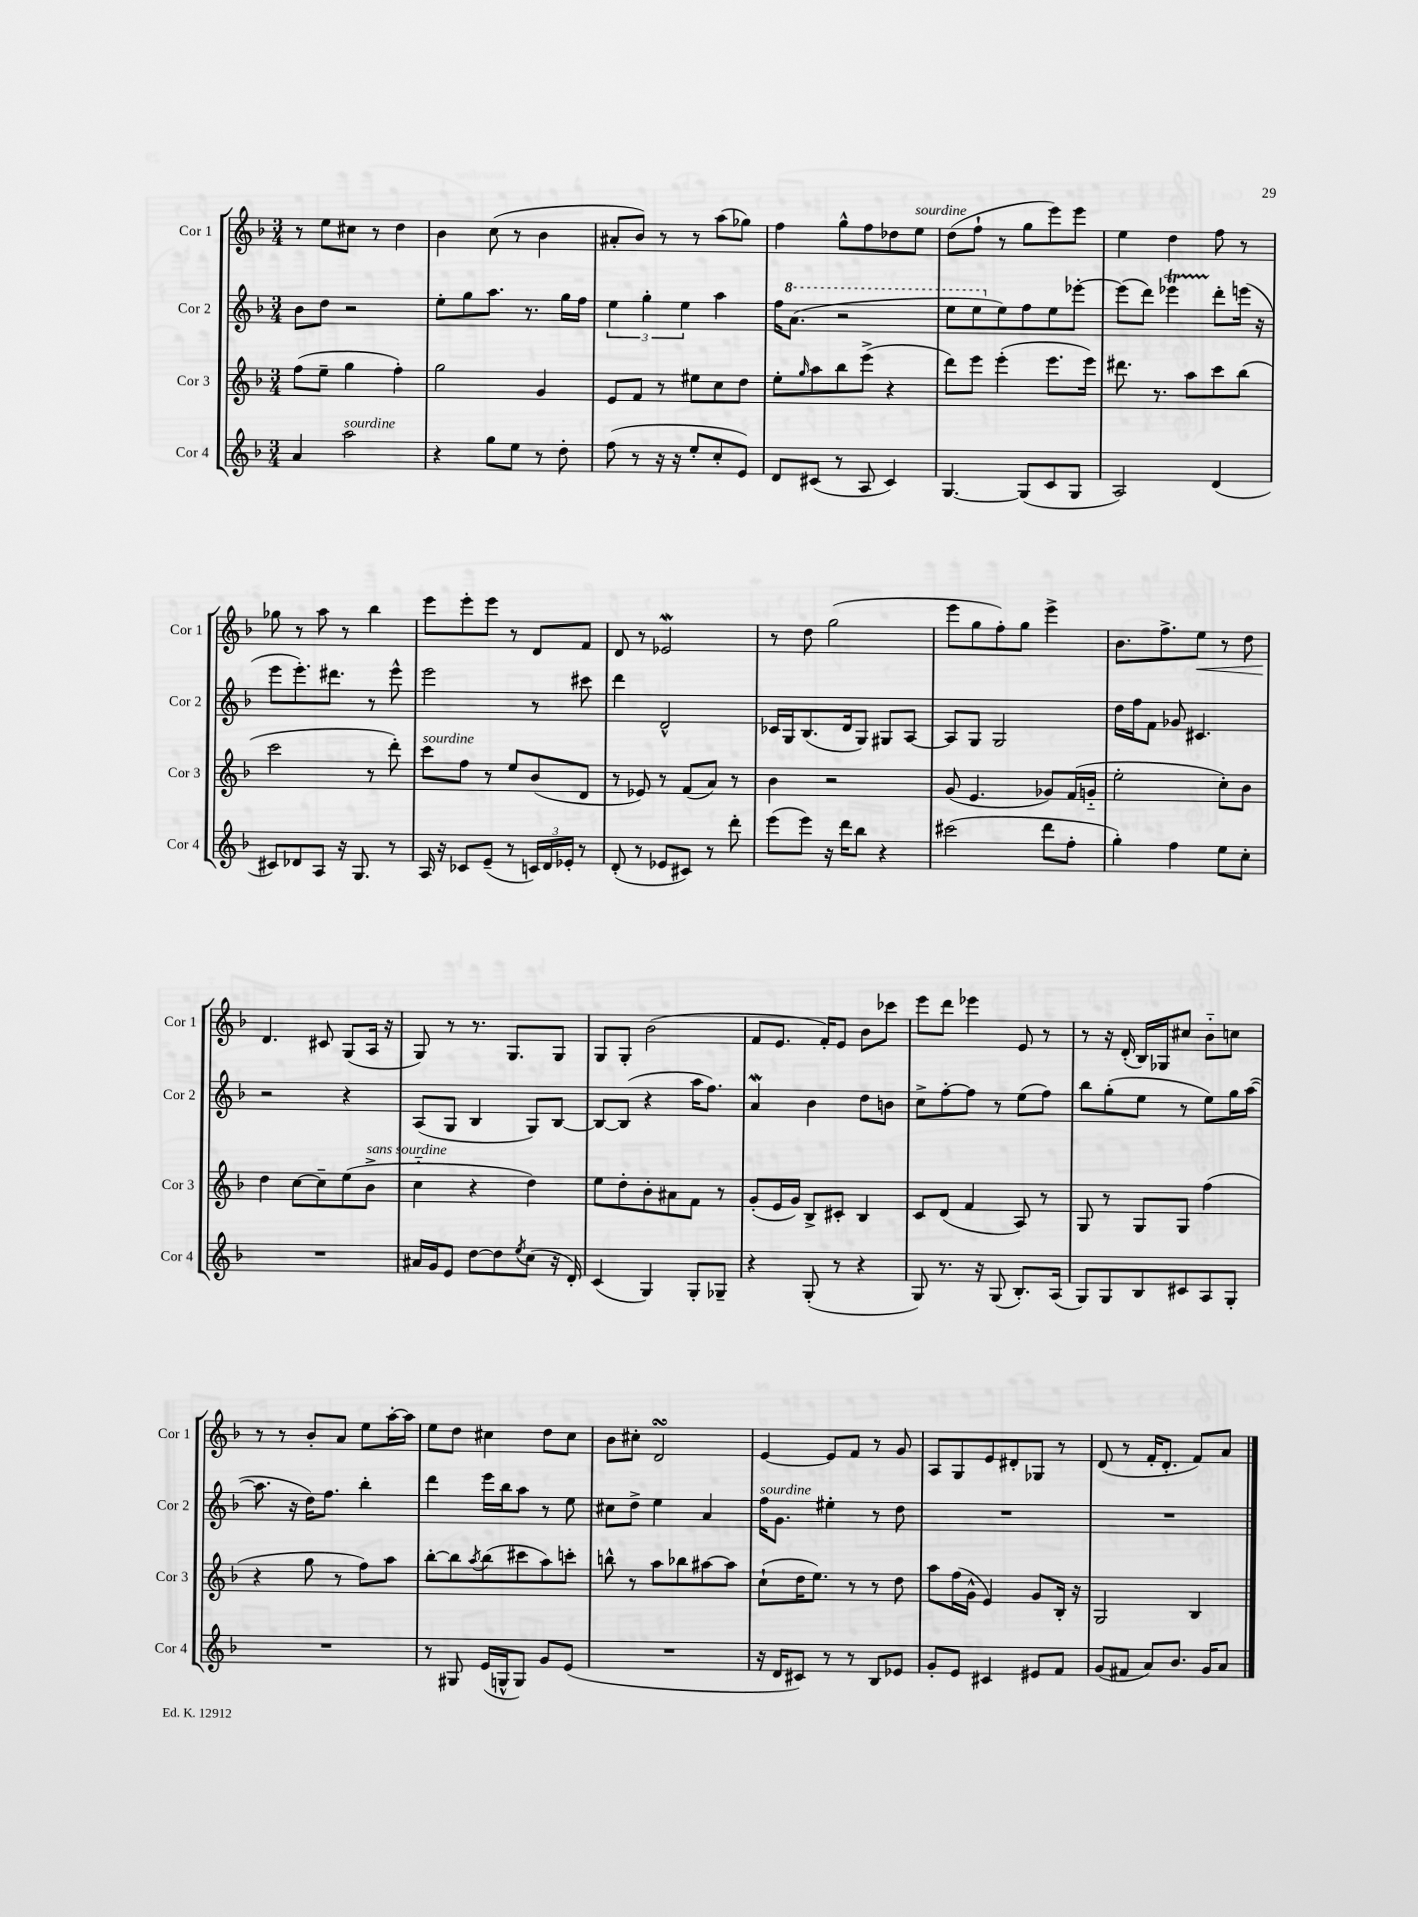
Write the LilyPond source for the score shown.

<<
\new StaffGroup <<
\new Staff = "s0" \with { instrumentName = "Cor 1" shortInstrumentName = "Cor 1" } {
    \clef treble \key f \major \numericTimeSignature \time 3/4
    r8 e''8 cis''8 r8 d''4 |
    bes'4 c''8( r8 bes'4 |
    ais'8-. bes'8) r8 r8 a''8( ges''8) |
    f''4 g''8-^ f''8 des''8 e''8^\markup { \italic "sourdine" } |
    d''8( f''8-! r8 g''8 e'''8) e'''8 |
    e''4 d''4 f''8 r8 |
    ges''8 r8 a''8 r8 bes''4 |
    e'''8 e'''8-. e'''8 r8 d'8 f'8 |
    d'8 r8 ees'2\mordent |
    r8 d''8 g''2( |
    e'''8 g''8 f''8-.) g''8 e'''4-> |
    bes'8. f''8.-> e''8\< r8 d''8 |
    d'4.\! cis'8 g8( a16 r16 |
    g8) r8 r8. g8. g8 |
    g8 g8-. bes'2( |
    f'8 e'8. f'16-.) e'8 bes'8 ces'''8 |
    e'''8 d'''8 ees'''4 e'8 r8 |
    r8 r16 d'16-.( bes16) ges16 cis''8 bes'8-_ c''8 |
    r8 r8 bes'8-. a'8 e''8 a''16~-. a''16 |
    e''8 d''8 cis''4 d''8 cis''8 |
    bes'8 cis''8-. d'2\turn |
    e'4~ e'8 f'8 r8 g'8 |
    a8 g8 e'8 dis'8-. ges8 r8 |
    d'8( r8 f'16-. d'8.-. f'8) a'8 \bar "|." |
}
\new Staff = "s1" \with { instrumentName = "Cor 2" shortInstrumentName = "Cor 2" } {
    \clef treble \key f \major \numericTimeSignature \time 3/4
    bes'8 d''8 r2 |
    e''8-. g''8 a''8. r8. g''16 f''16 |
    \tuplet 3/2 { e''4 g''4-. e''4 } a''4 |
    f''16 \ottava #1 a''8.( r2 |
    e'''8 e'''8 \ottava #0 e''8) f''8 e''8 ees'''8~-. |
    ees'''8( d'''8) ees'''4\startTrillSpan d'''8-.\stopTrillSpan e'''16( r16 |
    e'''8 e'''8.-.) dis'''8. r8 e'''8-^ |
    e'''2 r8 cis'''8 |
    d'''4 d'2-^ |
    ces'16 g16 bes8.( d'16 g8) gis8 a8~ |
    a8 g8 g2 |
    d''16 f''16 f'8 ges'8 cis'4. |
    r2 r4 |
    a8( g8 bes4 g8) bes8~ |
    bes8~ bes8( r4 a''16 f''8.) |
    a'4\mordent bes'4 d''8 b'8 |
    c''8-> f''8~-. f''8 r8 e''8( f''8) |
    bes''8 g''8-.( e''8 r8 e''8) g''16 a''16~( |
    a''8. r16 d''16) f''8. bes''4-. |
    d'''4 e'''16 bes''16 a''8 r8 e''8 |
    cis''8 d''8-> e''4 a'4 |
    f''16^\markup { \italic "sourdine" } g'8. eis''4-. r8 d''8 |
    R2. |
    R2. \bar "|." |
}
\new Staff = "s2" \with { instrumentName = "Cor 3" shortInstrumentName = "Cor 3" } {
    \clef treble \key f \major \numericTimeSignature \time 3/4
    f''8( e''8-- g''4 f''4-.) |
    g''2 g'4 |
    e'8 f'8 r8 eis''8 c''8 d''8 |
    e''8-. \grace { g''16 } a''8 bes''8 e'''8->( r4 |
    d'''8) e'''8 e'''4-.( e'''8. e'''16) |
    dis'''8. r8. a''8 c'''8 bes''8( |
    c'''2 r8 d'''8-.) |
    c'''8^\markup { \italic "sourdine" } f''8 r8 e''8 bes'8( d'8 |
    r8 ees'8) r8 f'8( a'8) r8 |
    bes'4 r2 |
    g'8( e'4. ges'8) f'16( g'16-_ |
    e''2-. c''8-.) bes'8 |
    d''4 c''8~ c''8-- e''8( bes'8->^\markup { \italic "sans sourdine" } |
    c''4-_ r4 d''4) |
    e''8 d''8-. bes'8-. ais'8 f'8 r8 |
    g'8-.( e'16 g'16) bes8-> cis'8-. bes4 |
    c'8 d'8( f'4 a8) r8 |
    g8 r8 g8 g8 f''4( |
    r4 g''8 r8 f''8) a''8 |
    bes''8~-. bes''8 \acciaccatura { a''8 } bes''8( cis'''8 a''8) c'''8-. |
    b''8-^ r8 a''8 bes''8 ais''8~ ais''8 |
    c''8-!( d''16 e''8.) r8 r8 d''8 |
    a''8 f''16( g'16-^ e'4) g'8 bes16-. r16 |
    g2 bes4 \bar "|." |
}
\new Staff = "s3" \with { instrumentName = "Cor 4" shortInstrumentName = "Cor 4" } {
    \clef treble \key f \major \numericTimeSignature \time 3/4
    a'4 a''2^\markup { \italic "sourdine" } |
    r4 g''8 e''8 r8 d''8-. |
    f''8( r8 r16 r16 e''8-. c''8-. e'8) |
    d'8 cis'8( r8 a8 cis'4) |
    g4.~ g8( c'8 g8 |
    a2) d'4( |
    cis'8) des'8 a8 r16 g8. r8 |
    a16 r16 ces'8 e'8--( r8 \tuplet 3/2 { c'16) d'16 ees'16-. } r8 |
    d'8-.( r8 ees'8 cis'8) r8 d'''8-. |
    e'''8( e'''8) r16 d'''16 bes''8 r4 |
    cis'''2( d'''8 f''8-. |
    g''4-.) f''4 e''8 c''8-. |
    R2. |
    ais'16 g'16 e'8 d''8~ d''8 \acciaccatura { e''8 } c''8( r16 d'16-.) |
    c'4( g4) g8-. ges8-- |
    r4 g8-.( r8 r4 |
    g8) r8. r16 g8( bes8.-.) a16( |
    g8) g8 bes8 cis'8 a8 g8-. |
    R2. |
    r8 gis8 e'16( g16-^ g8) g'8 e'8( |
    R2. |
    r16 d'16 cis'8) r8 r8 bes8 ees'8 |
    g'8-. e'8 cis'4 eis'8 f'8 |
    g'8( fis'8 a'8) bes'8. g'16 a'8 \bar "|." |
}
>>
>>
\layout { \context { \Score \remove "Bar_number_engraver" } }
